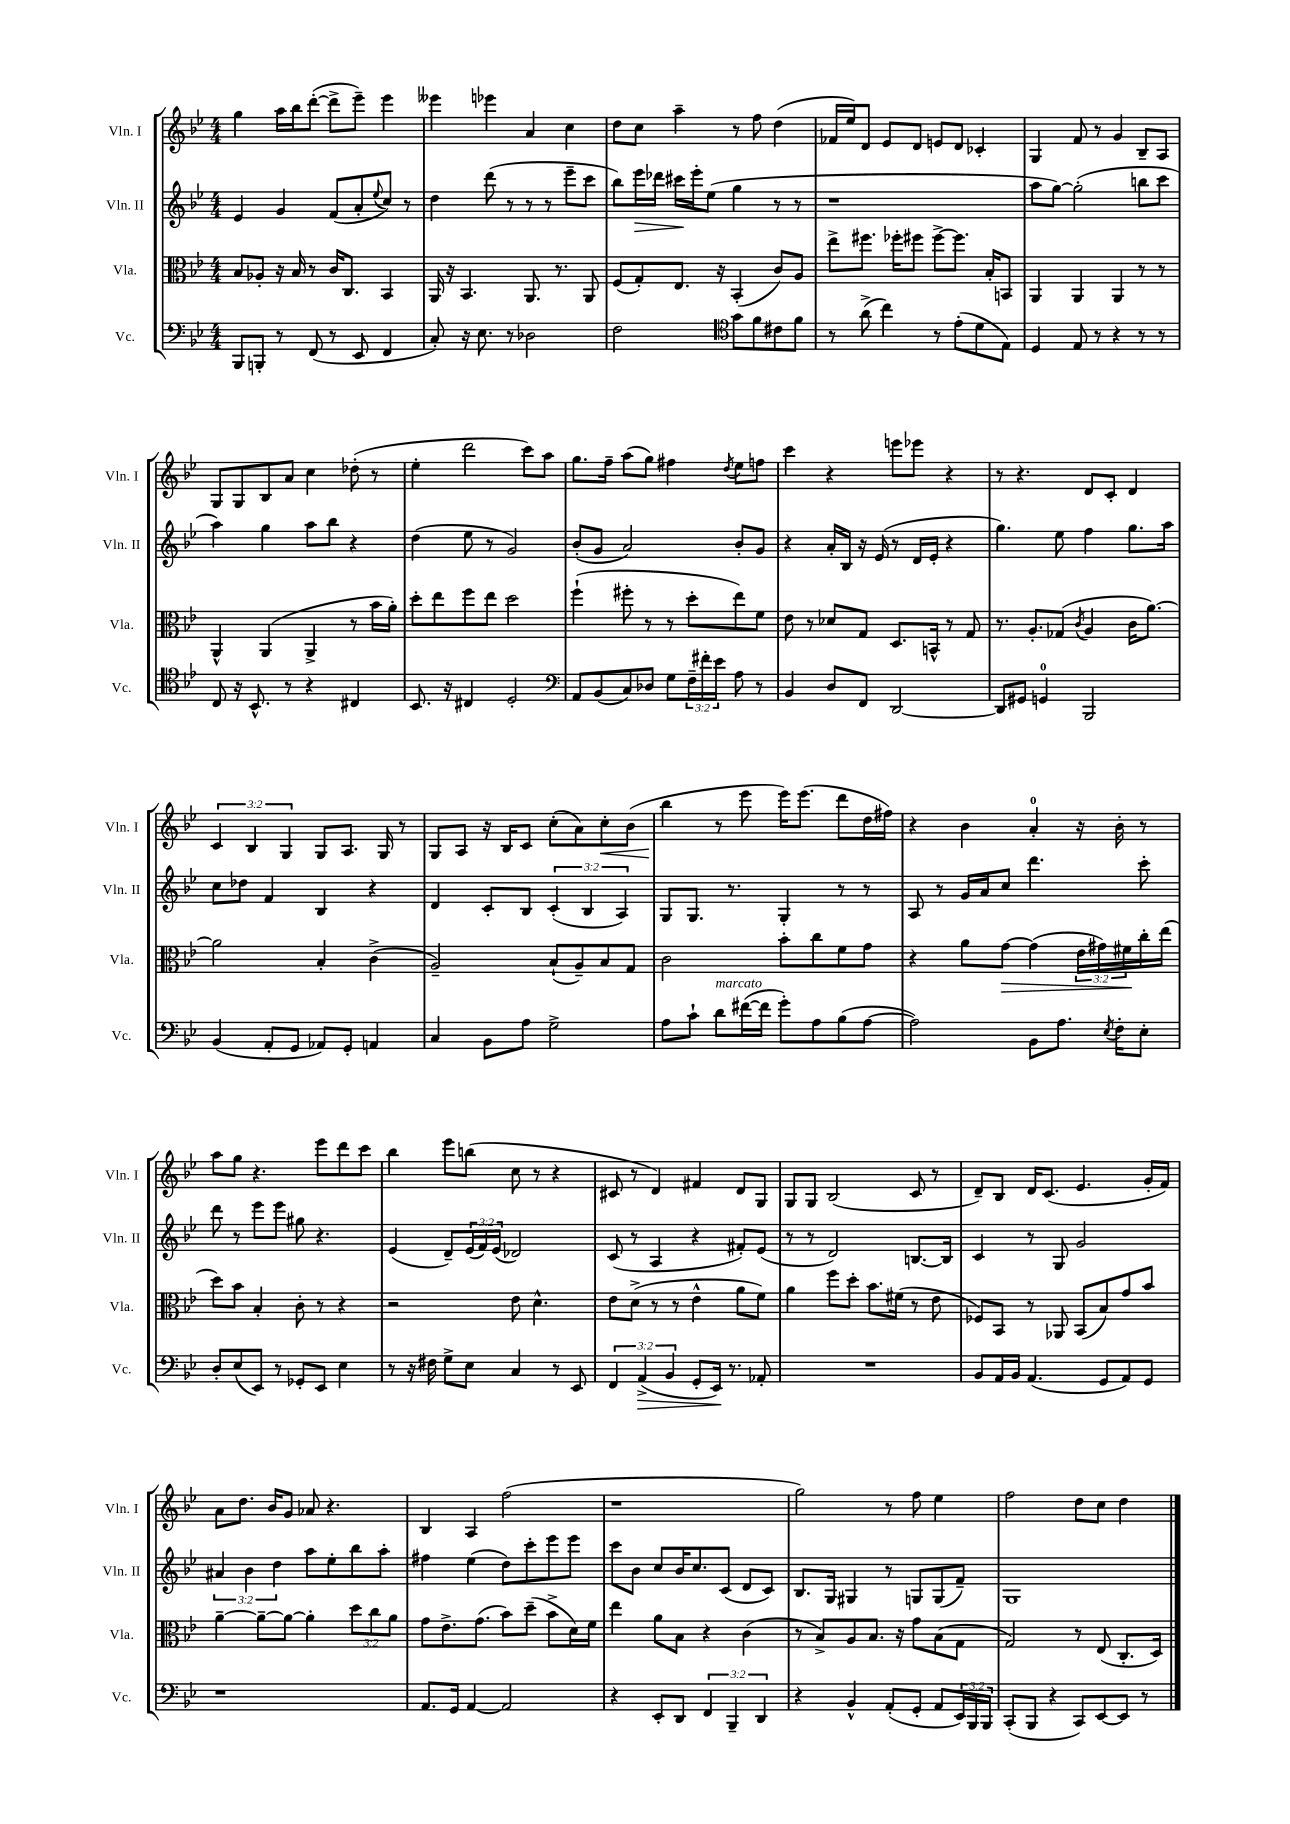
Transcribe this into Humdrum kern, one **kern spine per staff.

**kern	**kern	**kern	**kern
*staff4	*staff3	*staff2	*staff1
*clefF4	*clefC3	*clefG2	*clefG2
*k[b-e-]	*k[b-e-]	*k[b-e-]	*k[b-e-]
*M4/4	*M4/4	*M4/4	*M4/4
8BBB-	8B-	4e-	4gg
8BBB'	8A-'	.	.
8r	16r	4g	16aa
.	16B-	.	16bb-
(8FF	8r	.	([8ddd'
8r	16c	(8f	8ddd^]
.	8.C	.	.
8EE-	.	8a'	8eee-~)
.	.	8qqee-	.
4FF	4BB-	8cc)	4eee-
.	.	8r	.
=	=	=	=
8C')	16AA	4dd	4eee--
.	16r	.	.
16r	4.BB-	.	.
8.E-	.	.	.
.	.	(8ddd	4eee-
8r	.	8r	.
2D-	8.AA	8r	4a
.	.	8r	.
.	8.r	.	.
.	.	8eee-~	4cc
.	8AA	8ccc	.
=	=	=	=
2F	(8F	8bb-)	8dd
.	8G')	16eee-	8cc
.	.	16ddd-	.
.	8.E-	16ccc#	4aa~
.	.	16eee-'	.
.	.	(8ee-	.
.	16r	.	.
*clefC4	*	*	*
8g	(4BB-'	4gg	8r
8f	.	.	8ff
8c#	8c)	8r	(4dd
8f	8A	8r	.
=	=	=	=
8r	8ee-^	1r	16f-
.	.	.	16ee-)
(8a^	8.ff#	.	8d
4cc)	.	.	8e-
.	16ff-'	.	.
.	8ff#	.	8d
8r	[8ff#^	.	8e
(8e-'	8.ff#]	.	8d
8d	.	.	4c-'
.	16B-'	.	.
8E-)	8BB	.	.
=	=	=	=
4D	4AA	8aa	4G
.	.	[8gg)	.
8E-	4AA	(2gg']	8f
8r	.	.	8r
4r	4AA	.	4g
8r	8r	8bb	8B-~
8r	8r	8ccc	8A
=	=	=	=
8C	4AA^^	4aa)	8G
16r	.	.	8G
8.BB-^^	.	.	.
.	(4AA	4gg	8B-
8r	.	.	8a
4r	4AA^	8aa	4cc
.	.	8bb-	.
4C#	8r	4r	(8dd-'
.	16b-	.	8r
.	16a')	.	.
=	=	=	=
8.BB-	8dd'	(4dd	4ee-'
.	8ee-	.	.
16r	.	.	.
4C#	8ff	8ee-	2ddd
.	8ee-	8r	.
2D'	2dd	2g)	.
.	.	.	8ccc)
.	.	.	8aa
=	=	=	=
*clefF4	*	*	*
8AA	(4ff`	(8b-'	8.gg
(8BB-	.	8g	.
.	.	.	16ff~
8C)	8ff#'	2a)	(8aa
8D-	8r	.	8gg)
8G	8r	.	4ff#
24F~	8dd'	.	.
24f#'	.	.	.
24e-	.	.	.
.	.	.	8qdd
8A	8ee-)	8b-'	8ee-
8r	8f	8g	8ff
=	=	=	=
4BB-	8e-	4r	4ccc
.	8r	.	.
8D	8d-	16a'	4r
.	.	16B-	.
8FF	8G	16r	.
.	.	(16e-	.
[2DD	8.D	8r	8eee
.	.	16d	8eee-
.	16BB^^	16e-'	.
.	8r	4r	4r
.	8G	.	.
=	=	=	=
8DD]	8.r	4.gg)	8r
8GG#	.	.	4.r
.	8.A'	.	.
4GG	.	.	.
.	(8G-	8ee-	.
.	8qc	.	.
2BBB-	4A	4ff	8d
.	.	.	8c'
.	16c	8.gg	4d
.	[8.a)	.	.
.	.	16aa	.
=	=	=	=
(4BB-	2a]	8cc	6c
.	.	8dd-	.
.	.	.	6B-
8AA'	.	4f	.
.	.	.	6G
8GG	.	.	.
8AA-)	4B-'	4B-	8G
8GG'	.	.	8.A
4AA	(4c^	4r	.
.	.	.	16G
.	.	.	8r
=	=	=	=
4C	2A~)	4d	8G
.	.	.	8A
8BB-	.	8c'	16r
.	.	.	16B-
8A	.	8B-	8c
2G^	(8B-`	(6c'	(8cc'
.	8A~)	.	8a)
.	.	6B-	.
.	8B-	.	8cc'
.	.	6A)	.
.	8G	.	(8b-
=	=	=	=
8A	2c	8G	4bb-
8c`	.	8.G	.
8d	.	.	8r
.	.	8.r	.
([16f#	.	.	8eee-
16f#]	.	.	.
8g')	8b-'	4G'	16eee-)
.	.	.	(8.eee-
8A	8cc	.	.
(8B-	8f	8r	8ddd
[8A	8g	8r	16dd
.	.	.	16ff#)
=	=	=	=
2A])	4r	8A	4r
.	.	8r	.
.	8a	16g	4b-
.	.	16a	.
.	[8g	8cc	.
8BB-	(4g]	4.ddd	4a'
8.A	.	.	.
.	24e-	.	16r
.	24g#)	.	.
8qE-	.	.	.
16F'	.	.	16b-'
.	24f#	.	.
8E-'	16cc'	8ccc'	8r
.	(16ee-	.	.
=	=	=	=
8D'	8dd)	8ddd	8aa
(8E-	8b-	8r	8gg
8EE-)	4B-'	8eee-	4.r
8r	.	8eee-	.
8GG-'	8c'	8gg#	.
8EE-	8r	4.r	8eee-
4E-	4r	.	8ddd
.	.	.	8ccc
=	=	=	=
8r	2r	(4e-	4bb-
16r	.	.	.
16F#	.	.	.
8G^	.	8d~)	8eee-
8E-	.	(24e-	(8bb
.	.	24f)	.
.	.	(24e-	.
4C	8e-	2d-)	8cc
.	4.d^^	.	8r
8r	.	.	4r
8EE-	.	.	.
=	=	=	=
6FF	8e-	(8c	8c#
.	(8d^	8r	8r
(6AA^	.	.	.
.	8r	4A	4d)
6BB-	.	.	.
.	8r	.	.
8GG'	4e-^^	4r	4f#
16EE-)	.	.	.
8.r	.	.	.
.	8a	8f#')	8d
8AA-'	8f)	(8e-	8G
=	=	=	=
1r	4a	8r	8G
.	.	8r	8G
.	8ff	2d)	(2B-
.	8dd'	.	.
.	8.b-	.	.
.	(16f#	.	.
.	8r	[8.B	8c
.	8e-	.	8r
.	.	16B]	.
=	=	=	=
8BB-	8F-)	4c	8d~)
16AA	8BB-	.	8B-
16BB-	.	.	.
(4.AA	8r	8r	16d
.	.	.	(8.c
.	8AA-	8G	.
.	(8BB-	2g	4.e-
8GG	8B-)	.	.
8AA)	8g	.	.
8GG	8b-	.	16g'
.	.	.	16f)
=	=	=	=
1r	[4a~	6a#	8a
.	.	.	8.dd
.	.	6b-	.
.	8a~_	.	.
.	.	.	16b-
.	.	6dd	.
.	8a_	.	8g
.	4a']	8aa	8a-
.	.	8ee-'	4.r
.	12dd	8bb-	.
.	12cc	.	.
.	.	8aa'	.
.	12a	.	.
=	=	=	=
8.AA	8g	4ff#	4B-
.	8.e-^	.	.
16GG	.	.	.
[4AA	.	(4ee-	4A
.	(8.g	.	.
2AA]	8b-)	8dd)	(2ff
.	(8dd~	8ccc'	.
.	8b-^	8eee-	.
.	16d)	8eee-	.
.	16f	.	.
=	=	=	=
4r	4ee-	8ccc	1r
.	.	8b-	.
8EE-'	8a	8cc	.
8DD	8B-	16b-	.
.	.	8.cc	.
6FF	4r	.	.
.	.	(8c	.
6BBB-~	.	.	.
.	(4c	8d	.
6DD	.	.	.
.	.	8c)	.
=	=	=	=
4r	8r	8.B-	2gg)
.	8B-^)	.	.
.	.	16G	.
4BB-^^	8A	4G#	.
.	8.B-	.	.
(8AA'	.	8r	8r
.	16r	.	.
8GG'	8g	8G	8ff
8AA	(8B-	(8G	4ee-
24EE-)	8G	8f~)	.
24BBB-	.	.	.
24BBB-	.	.	.
=	=	=	=
(8CC'	2G)	1G	2ff
8BBB-	.	.	.
4r	.	.	.
8CC)	8r	.	8dd
[8EE-	(8E-	.	8cc
8EE-]	8.C'	.	4dd
8r	.	.	.
.	16D)	.	.
==	==	==	==
*-	*-	*-	*-
